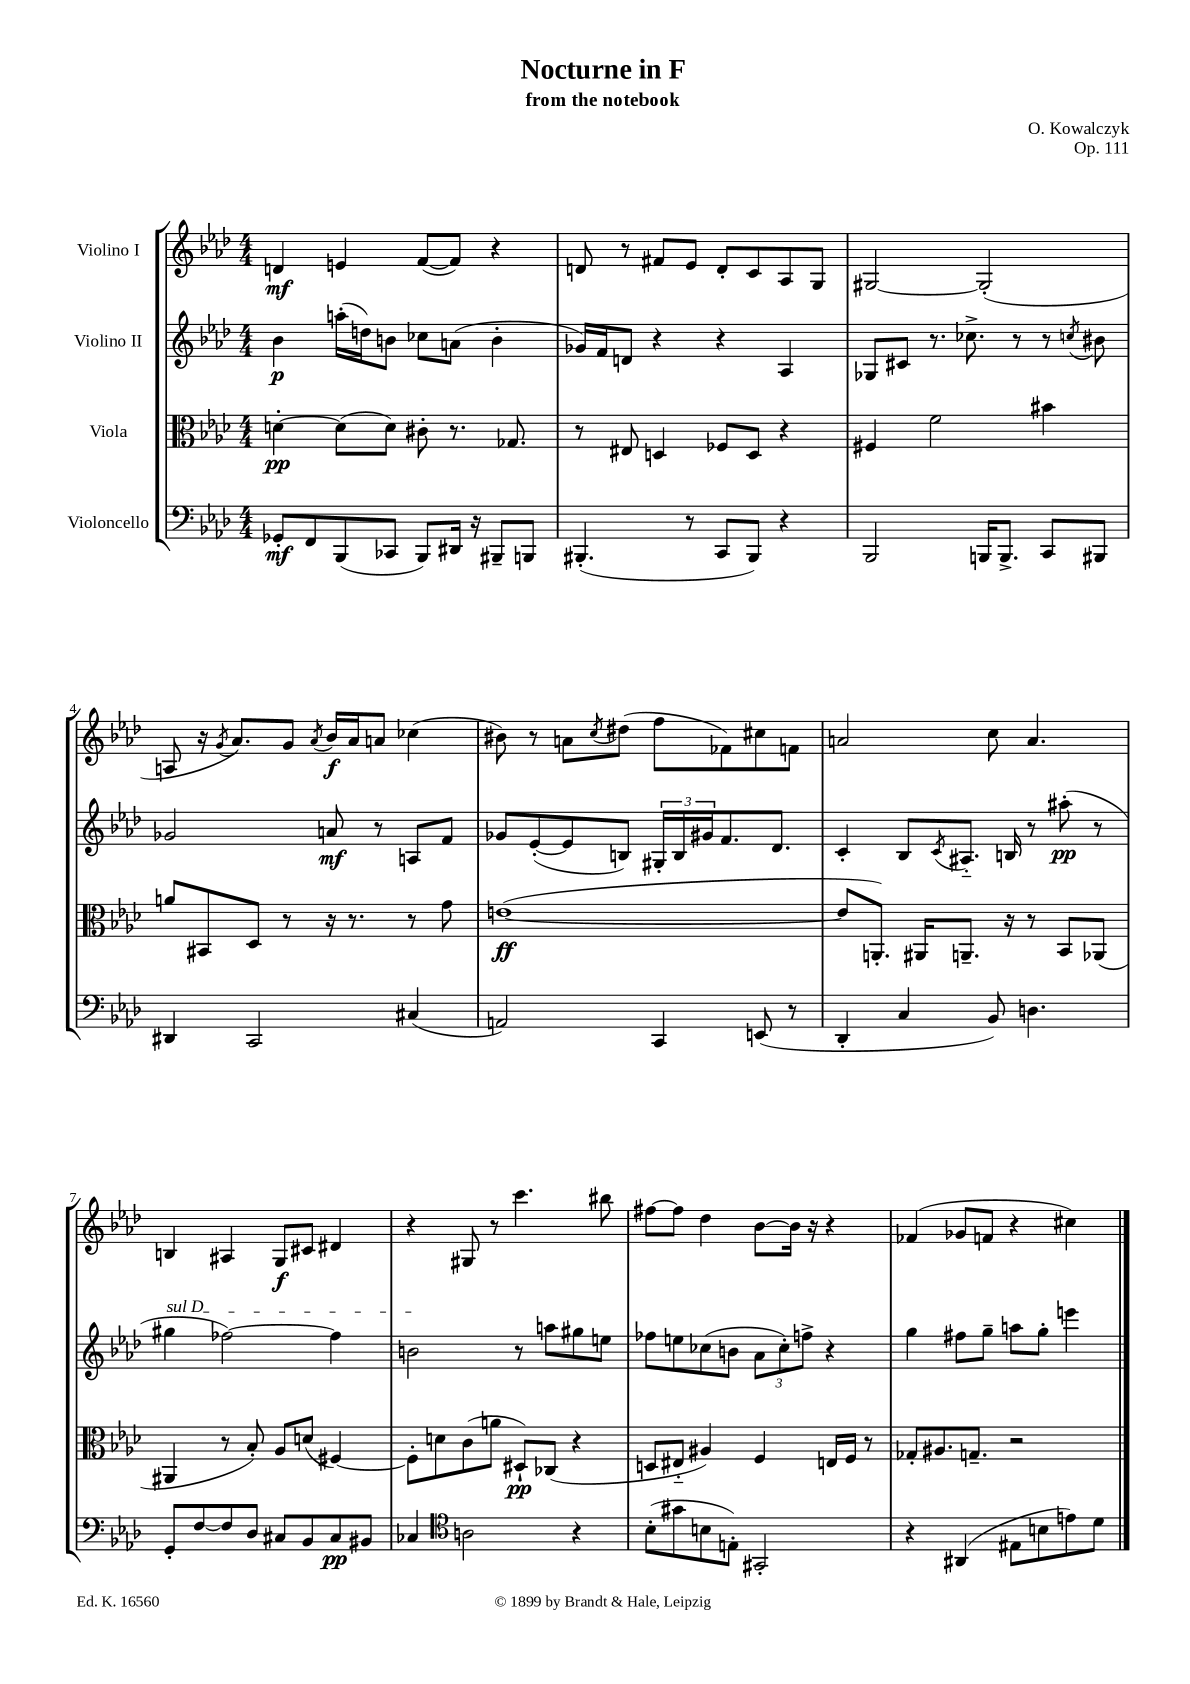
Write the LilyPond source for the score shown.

\header { title = "Nocturne in F" composer = "O. Kowalczyk" subtitle = "from the notebook" opus = "Op. 111" }
<<
\new StaffGroup <<
\new Staff = "s0" \with { instrumentName = "Violino I" } {
    \clef treble \key aes \major \numericTimeSignature \time 4/4
    d'4\mf e'4 f'8~( f'8) r4 |
    d'8 r8 fis'8 ees'8 d'8-. c'8 aes8 g8 |
    gis2~ gis2-.( |
    a8 r16 \acciaccatura { g'8 } aes'8.) g'8 \acciaccatura { aes'8 } bes'16\f aes'16 a'8 ces''4( |
    bis'8) r8 a'8 \acciaccatura { c''8 } dis''8( f''8 fes'8) cis''8 f'8 |
    a'2 c''8 a'4. |
    b4 ais4 g8\f cis'8 dis'4 |
    r4 gis8 r8 c'''4. bis''8 |
    fis''8~ fis''8 des''4 bes'8~ bes'16 r16 r4 |
    fes'4( ges'8 f'8 r4 cis''4) \bar "|." |
}
\new Staff = "s1" \with { instrumentName = "Violino II" } {
    \clef treble \key aes \major \numericTimeSignature \time 4/4
    bes'4\p a''16-.( d''16) b'8 ces''8 a'8( b'4-. |
    ges'16) f'16 d'8 r4 r4 aes4 |
    ges8 cis'8 r8. ces''8.-> r8 r8 \acciaccatura { c''8 } bis'8 |
    ges'2 a'8\mf r8 a8 f'8 |
    ges'8 ees'8~-.( ees'8 b8) \tuplet 3/2 { gis16-. b16 gis'16 } f'8. des'8. |
    c'4-. bes8 \acciaccatura { c'8 } ais8.-_ b16 r8 ais''8-.\pp( r8 |
    \once \override TextSpanner.bound-details.left.text = \markup { \italic "sul D" } gis''4\startTextSpan fes''2~) fes''4 |
    b'2\stopTextSpan r8 a''8 gis''8 e''8 |
    fes''8 e''8 ces''8( b'8 \tuplet 3/2 { aes'8 ces''8-.) f''8-> } r4 |
    g''4 fis''8 g''8-- a''8 g''8-. e'''4 \bar "|." |
}
\new Staff = "s2" \with { instrumentName = "Viola" } {
    \clef alto \key aes \major \numericTimeSignature \time 4/4
    d'4~-.\pp d'8( d'8) cis'8-. r8. ges8. |
    r8 eis8 d4 fes8 d8 r4 |
    fis4 f'2 bis'4 |
    a'8 bis,8 des8 r8 r16 r8. r8 g'8 |
    e'1~\ff( |
    e'8 a,8.-.) ais,16 a,8.-- r16 r8 bes,8 aes,8( |
    ais,4 r8 bes8-.) aes8 d'8( fis4~) |
    fis8-. d'8 c'8( a'8 dis8-!\pp) ces8( r4 |
    d8 eis8-_ ais4) f4 e16 f16 r8 |
    ges8-. ais8. g8.-- r2 \bar "|." |
}
\new Staff = "s3" \with { instrumentName = "Violoncello" } {
    \clef bass \key aes \major \numericTimeSignature \time 4/4
    ges,8-.\mf f,8 bes,,8( ces,8 bes,,8) dis,16 r16 bis,,8-- b,,8 |
    bis,,4.-.( r8 c,8 bis,,8) r4 |
    bes,,2 b,,16 b,,8.-> c,8 bis,,8 |
    dis,4 c,2 cis4( |
    a,2) c,4 e,8( r8 |
    des,4-. c4 bes,8) d4. |
    g,8-. f8~ f8 des8 cis8 bes,8 cis8\pp bis,8 |
    ces4 \clef tenor a2 r4 |
    bes8-.( gis'8 b8 e8-.) gis,2-. |
    r4 ais,4( eis8 b8 e'8) des'8 \bar "|." |
}
>>
>>
